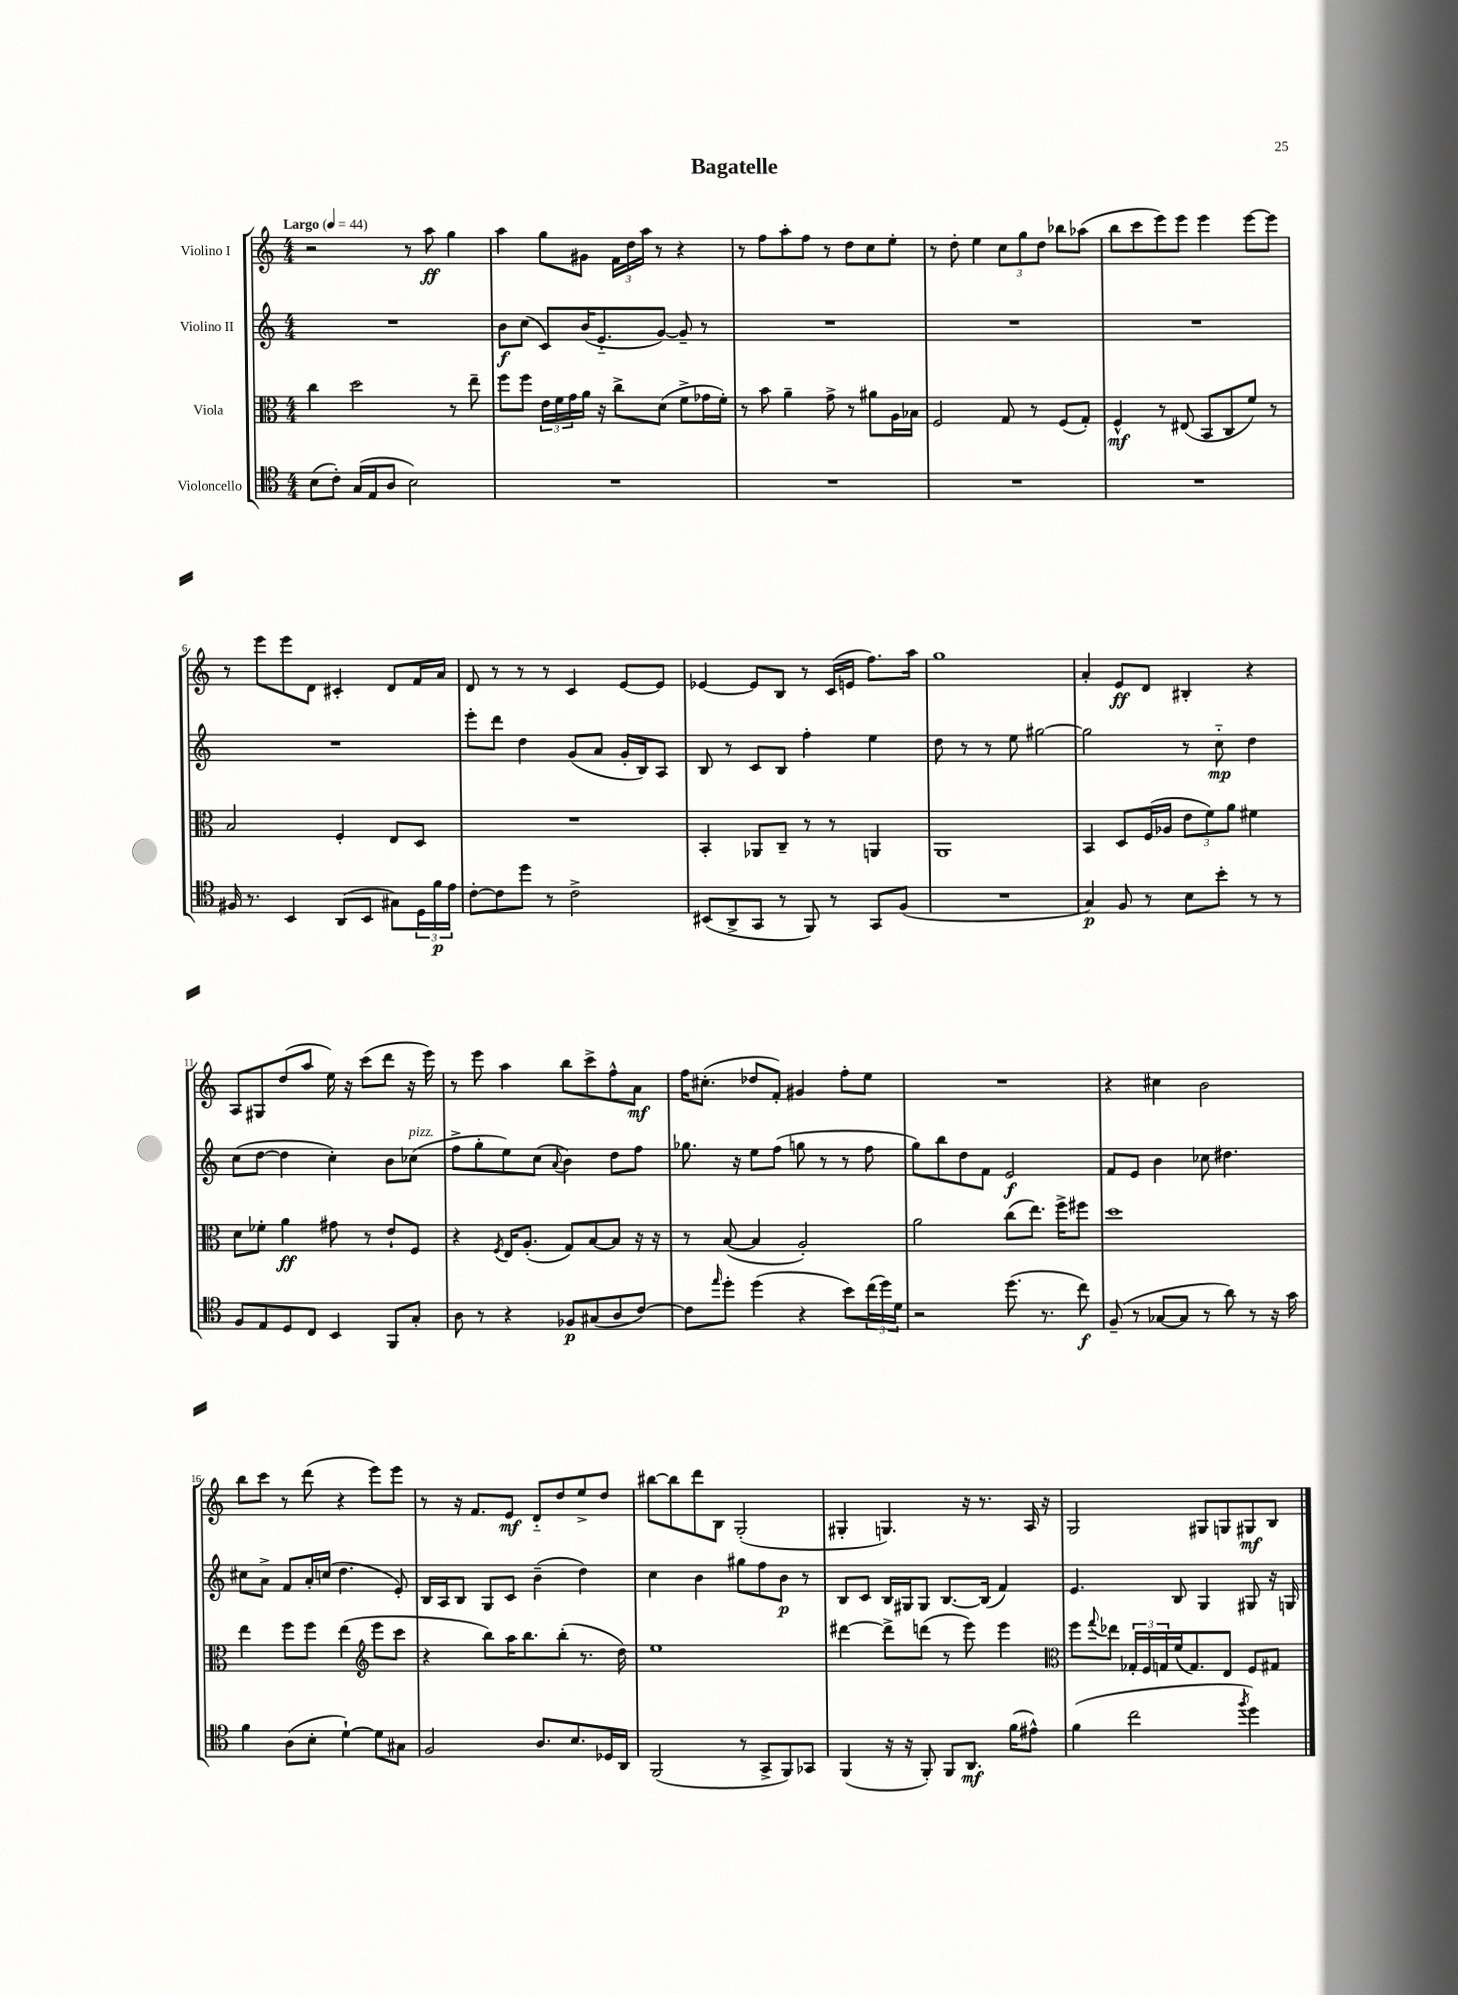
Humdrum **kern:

**kern	**kern	**kern	**kern
*staff4	*staff3	*staff2	*staff1
*clefC4	*clefC3	*clefG2	*clefG2
*k[]	*k[]	*k[]	*k[]
*M4/4	*M4/4	*M4/4	*M4/4
*MM44	*MM44	*MM44	*MM44
(8B	4cc	1r	2r
8c')	.	.	.
(16G	2dd	.	.
16E	.	.	.
8A	.	.	.
2B)	.	.	8r
.	.	.	8aa
.	8r	.	4gg
.	8ee~	.	.
=	=	=	=
1r	8ff	8b	4aa
.	8ff	(8cc	.
.	24e	8c)	8gg
.	24f	.	.
.	24g	.	.
.	16a	(16b	8g#
.	16r	8.e'~	.
.	8cc^	.	24f
.	.	.	24dd
.	.	.	24aa
.	(8d	[8g)	8r
.	8f^	8g~]	4r
.	16g-	8r	.
.	16f')	.	.
=	=	=	=
1r	8r	1r	8r
.	8b	.	8ff
.	4a~	.	8aa'
.	.	.	8ff
.	8g^	.	8r
.	8r	.	8dd
.	8a#	.	8cc
.	16A	.	8ee'
.	16B-	.	.
=	=	=	=
1r	2F	1r	8r
.	.	.	8dd'
.	.	.	4ee
.	8G	.	12cc
.	.	.	12gg
.	8r	.	.
.	.	.	12dd
.	(8F	.	8bb-
.	8G')	.	(8aa-
=	=	=	=
1r	4F^^	1r	8bb
.	.	.	8ccc
.	8r	.	8eee)
.	(8E#	.	8eee
.	8BB	.	4eee
.	8C	.	.
.	8f)	.	[8eee
.	8r	.	8eee]
=	=	=	=
16F#	2B	1r	8r
8.r	.	.	.
.	.	.	8eee
4BB	.	.	8eee
.	.	.	8d
(8AA	4F'	.	4c#'
8BB	.	.	.
8G#)	8E	.	8d
24D	8D	.	16f
24f	.	.	.
.	.	.	16a
24e	.	.	.
=	=	=	=
[8c'	1r	8eee'	8d
8c]	.	8ddd	8r
8dd	.	4dd	8r
8r	.	.	8r
2c^	.	(8g	4c
.	.	8a	.
.	.	16g'	[8e
.	.	16B)	.
.	.	8A	8e]
=	=	=	=
(8BB#	4BB'	8B	[4e-
8AA^	.	8r	.
8GG	8AA-	8c	8e-]
8r	8C~	8B	8B
8FF)	8r	4ff'	8r
8r	8r	.	(16c
.	.	.	16e
8GG	4AA	4ee	8.ff)
(8F	.	.	.
.	.	.	16aa
=	=	=	=
1r	1AA	8dd	1gg
.	.	8r	.
.	.	8r	.
.	.	8ee	.
.	.	[2gg#	.
=	=	=	=
4G)	4BB	2gg#]	4a'
8F	8D	.	8e
8r	(16F	.	8d
.	16A-	.	.
8B	12e	8r	4B#'
.	12f)	.	.
8b'	.	8cc'~	.
.	12a	.	.
8r	4f#	4dd	4r
8r	.	.	.
=	=	=	=
8F	8d	(8cc	8A
8E	8f-'	[8dd	8G#
8D	4a	4dd]	(8dd
8C	.	.	8aa
4BB	8g#	4cc')	16ee)
.	.	.	16r
.	8r	.	(8ccc
8FF	8e`	8b	8ddd
8G'	8F	(8cc-	16r
.	.	.	16eee)
=	=	=	=
8A	4r	8ff^	8r
8r	.	8gg'	8eee
.	8qF	.	.
4r	16E	8ee)	4aa
.	(8.A'	.	.
.	.	(8cc	.
.	.	8qqa	.
8F-	8G)	4b)	8bb
(8G#	[8B	.	8ccc^
8A	8B]	8dd	8ff^^
[8c)	16r	8ff	8a
.	16r	.	.
=	=	=	=
8c]	8r	8.gg-	16ff
.	.	.	(8.cc#'
16qqee	.	.	.
8dd'	([8B	.	.
.	.	16r	.
(4dd	4B]	8ee	8dd-
.	.	(8ff	8f')
4r	2A')	8gg	4g#
.	.	8r	.
8b)	.	8r	8ff'
(24cc	.	8ff	8ee
24dd)	.	.	.
24d	.	.	.
=	=	=	=
2r	2a	8gg)	1r
.	.	8bb	.
.	.	8dd	.
.	.	8f	.
(8.dd	(8cc	2e	.
.	8.ee)	.	.
8.r	.	.	.
.	16ff^	.	.
8cc)	8ff#	.	.
=	=	=	=
(8F~	1dd	8f	4r
8r	.	8e	.
[8G-	.	4b	4cc#
8G-]	.	.	.
8r	.	8cc-	2b
8a)	.	4.dd#	.
8r	.	.	.
16r	.	.	.
16g	.	.	.
=	=	=	=
4f	4ee	8cc#	8bb
.	.	8a^	8ccc
(8A	8ff	8f	8r
8B'	8ff	16a'	(8ddd
.	.	(16cc	.
[4d`)	(4ee	4.dd	4r
*	*clefG2	*	*
8d]	8eee	.	8eee)
8G#	8ccc	8e')	8eee
=	=	=	=
2F	4r	16B	8r
.	.	16A	.
.	.	8B	16r
.	.	.	8.f
.	8bb)	8G	.
.	16aa	8c	8e
.	8.bb	.	.
8.A	.	(4b~	8d'~
.	(8bb'	.	8dd
8.B	.	.	.
.	8.r	4dd)	8ee^
16D-	.	.	8dd
16AA	16dd)	.	.
=	=	=	=
(2FF	1ee	4cc	[8bb#
.	.	.	8bb#]
.	.	4b	8ddd
.	.	.	8B
8r	.	8gg#	(2G'
8GG^	.	8ff	.
8FF)	.	8b	.
8GG-	.	8r	.
=	=	=	=
(4FF	[4ddd#	8B	4G#'
.	.	8c	.
16r	8ddd#^]	16B	4.G)
16r	.	16G#	.
8FF')	(8ddd	8G#	.
8FF	8r	[8.B	.
8.AA	8eee)	.	16r
.	.	(16B]	8.r
.	4eee	4f)	.
(16f	.	.	.
8e#^^)	.	.	16A
.	.	.	16r
=	=	=	=
*	*clefC3	*	*
(4f	8ff	4.e	2G
.	8qqgg	.	.
.	8ee-	.	.
2cc	24G-'	.	.
.	24F	.	.
.	24G	.	.
.	(16f	8B	.
.	8.G)	.	.
.	.	4G	8G#
.	8E	.	8G
8qff	.	.	.
4dd)	8F	8G#	8G#
.	8G#	16r	8B
.	.	16G	.
==	==	==	==
*-	*-	*-	*-
